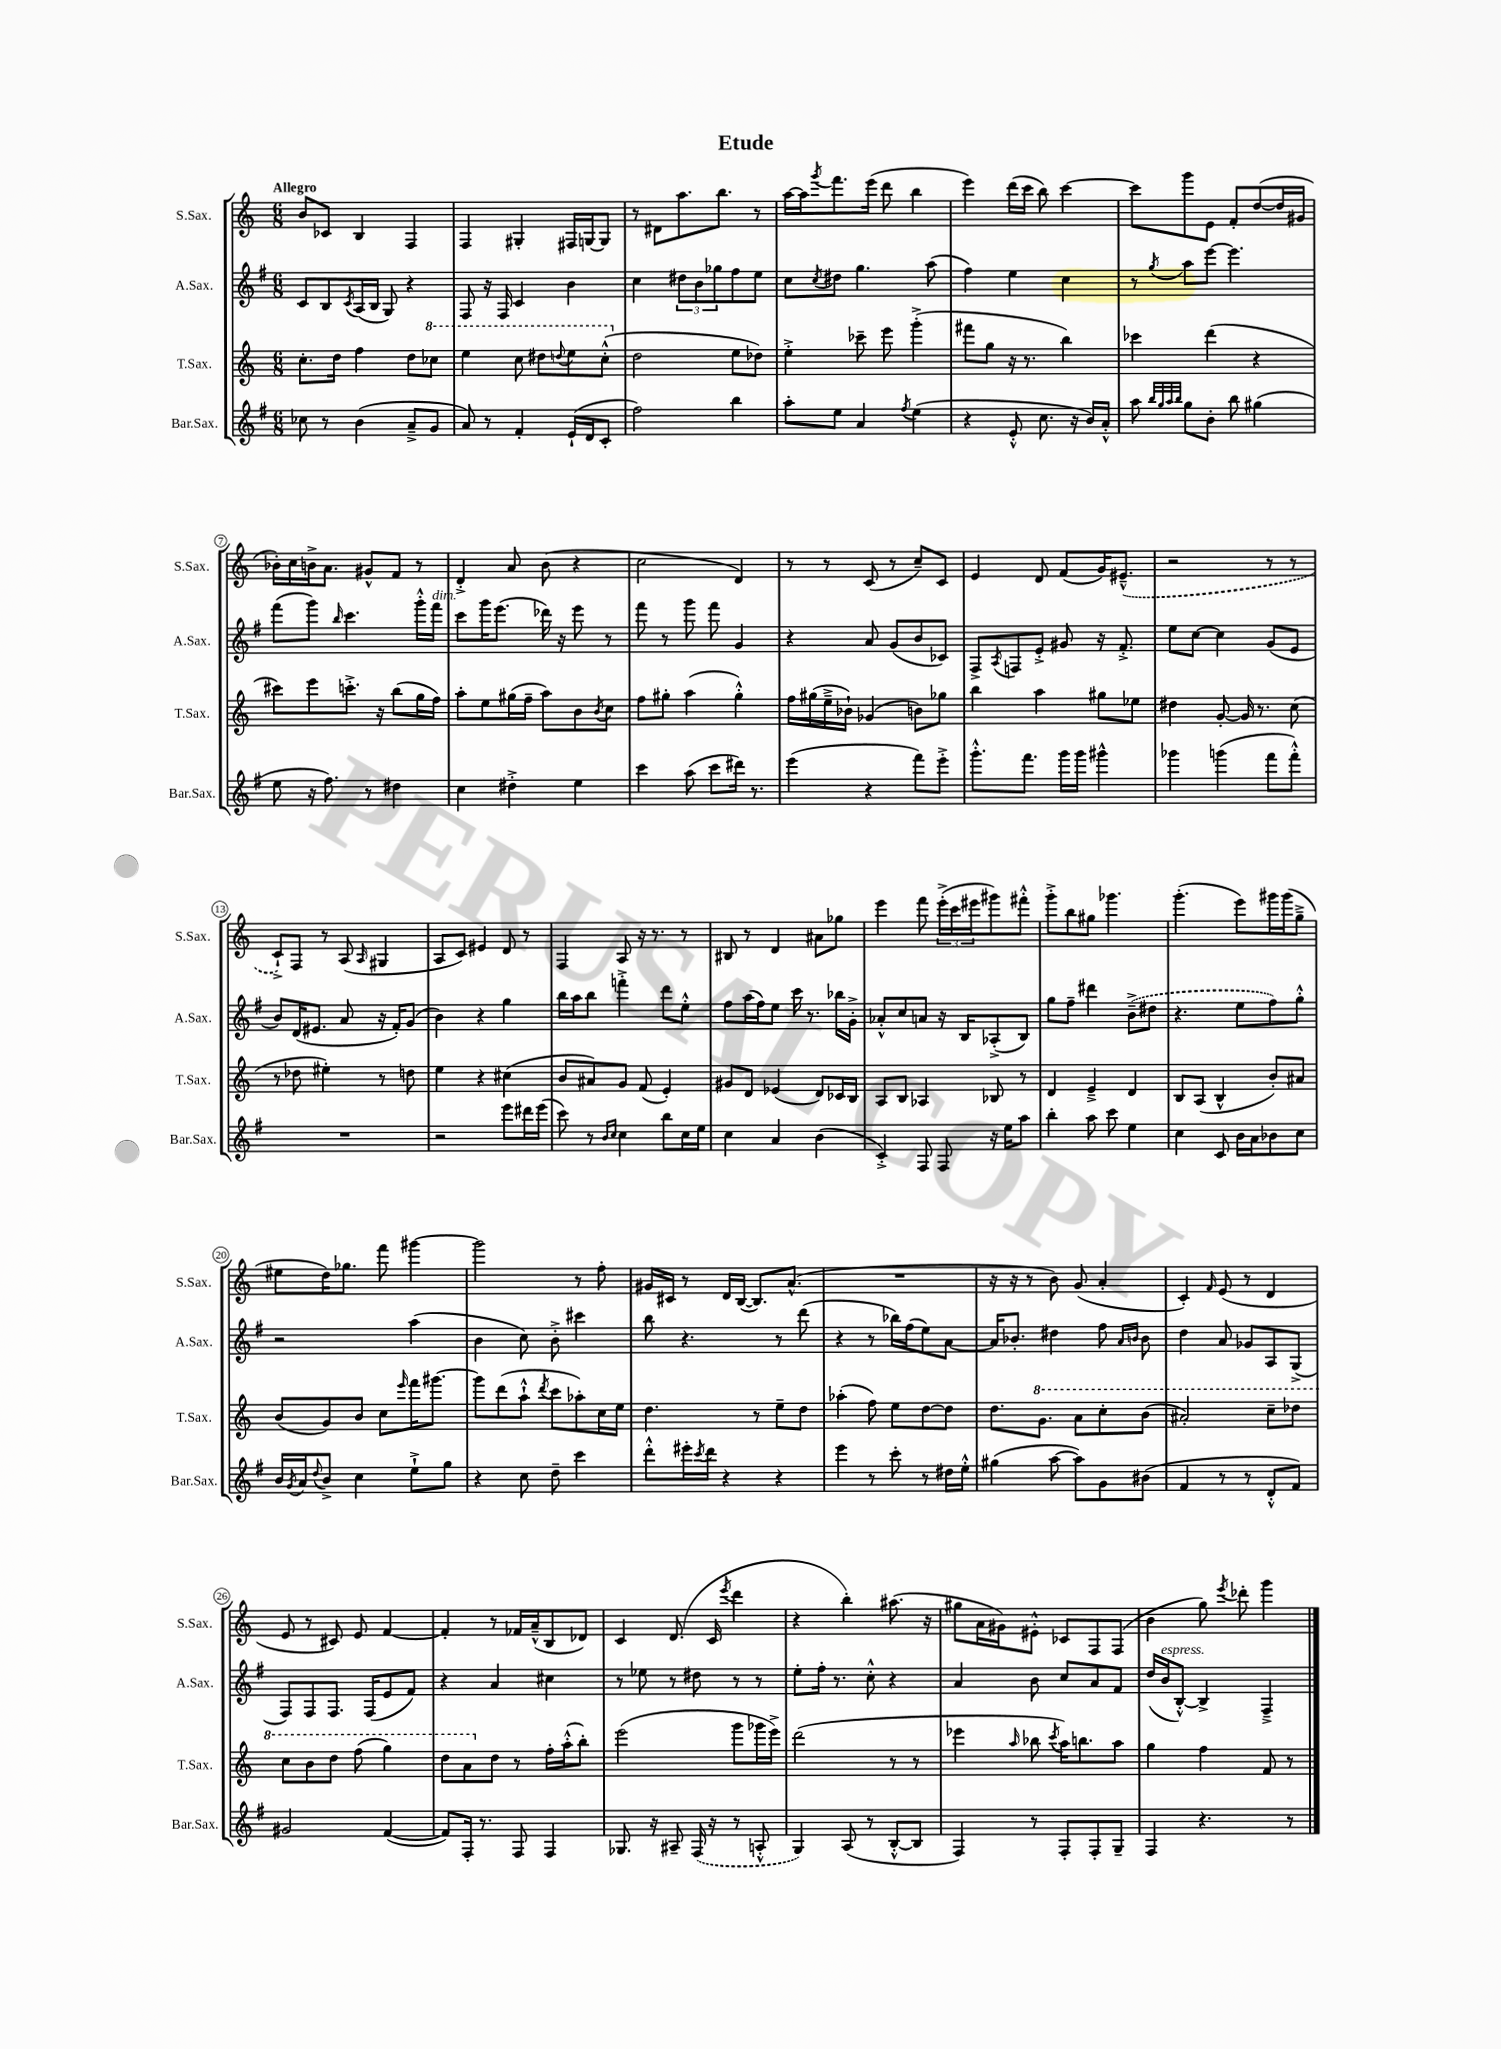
\header { title = "Etude" }
<<
\new StaffGroup <<
\new Staff = "s0" \with { instrumentName = "S.Sax." shortInstrumentName = "S.Sax." } {
    \clef treble \key c \major \numericTimeSignature \time 6/8 \tempo "Allegro"
    b'8 ces'8 b4 f4 |
    f4 gis4-. fis16 g16~ g8 |
    r8 dis'8 a''8. b''8. r8 |
    a''16~ a''16 \acciaccatura { g'''8 } f'''8. e'''16( d'''8 b''4 |
    e'''4) d'''16( c'''16 b''8) c'''4~ |
    c'''8 g'''8 e'8 f'8-. d''8~( d''16 gis'16 |
    bes'16-.) c''16 b'16-> a'8. gis'8-^ f'8 r8 |
    d'4-.-> a'8 b'8( r4 |
    c''2 d'4) |
    r8 r8 c'8( r8 c''8--) c'8 |
    e'4 d'8 f'8( g'16) \once \slurDashed eis'8.---^( |
    r2 r8 r8 |
    c'8-!->) f8 r8 a8( \grace { a16 } gis4 |
    a8 c'8) eis'4 d'8 r8 |
    f4 a8 r16 r8. r8 |
    bis8 r8 d'4 ais'8 ges''8 |
    e'''4 f'''8 \tuplet 3/2 { e'''16-.->( c'''16 eis'''16 } gis'''8) fis'''8-.-^ |
    g'''8-.-> b''8 gis''8 ges'''4. |
    g'''4.-.( e'''8) gis'''16 gis'''16( g''8---> |
    eis''8 d''16) ges''8. f'''8 gis'''4~ |
    gis'''2 r8 f''8-. |
    gis'16 cis'16 r8 d'16 b16~( b8.) a'8.-^( |
    R2. |
    r16 r16 r8 b'8) g'8( a'4-. |
    c'4-.) \grace { f'16 } e'8( r8 d'4 |
    e'8 r8 cis'8) e'8 f'4~ |
    f'4-. r8 fes'16 a'16---^( b8 des'8) |
    c'4 d'8.( c'16 \acciaccatura { e'''8 } d'''4 |
    r4 b''4-.) ais''8.( r16 |
    gis''8 a'16 gis'16) eis'8-.-^ ces'8 f8 f8( |
    b'4 g''8) \acciaccatura { e'''8 } des'''8-. g'''4 \bar "|." |
}
\new Staff = "s1" \with { instrumentName = "A.Sax." shortInstrumentName = "A.Sax." } {
    \clef treble \key g \major \numericTimeSignature \time 6/8
    c'8 b8 \acciaccatura { c'8 } a16( b16 g8) r4 |
    fis8 r16 fis16 c'4 b'4 |
    c''4 \tuplet 3/2 { dis''8 b'8 ges''8 } fis''8 e''8 |
    c''8 \acciaccatura { c''8 } dis''8 g''4. a''8( |
    fis''4) e''4 c''4 |
    r8 \acciaccatura { g''8 } a''8 e'''8~ e'''4. |
    fis'''8( g'''8) \grace { b''16 } c'''4. g'''16-.-^ fis'''16^\markup { \italic "dim." } |
    c'''8 g'''16 e'''8.( des'''16) r16 e'''8 r8 |
    fis'''8 r8 g'''8 fis'''8 g'4 |
    r4 a'8 g'8( b'8 ces'8) |
    fis8-> \acciaccatura { a8 } f8 e'8-.-> gis'8 r16 fis'8.-.-> |
    e''8 c''8~ c''4 g'8( e'8 |
    b'8) d'16( eis'8. a'8 r16 fis'16-.) g'8( |
    b'4) r4 g''4 |
    b''16 a''16 b''8 f'''4-.-> d'''8 e''8-.-^ |
    fis''8 a''16( fis''16) e''8 c'''16 r8. bes''16 g'16-.-> |
    aes'8-.-^ c''8 a'8 r16 b16 aes8-.->( b8) |
    g''8 fis''8-- dis'''4 \once \slurDashed b'8--->( dis''8 |
    r4. e''8 fis''8) g''8-.-^ |
    r2 a''4( |
    b'4 c''8) b'8-.-> cis'''4 |
    b''8 r4. r8 d'''8( |
    r4 r8 bes''16) fis''16( e''8) a'8~ |
    a'16 bes'8.-. dis''4 fis''8 \grace { a'16 b'16 } b'8 |
    d''4 a'8 ges'8 a8 g8->( |
    fis8) fis8 fis8. fis16( e'8 fis'8) |
    r4 a'4 cis''4 |
    r8 ees''8 r8 dis''8 r8 r8 |
    e''8-. fis''16-. r8. c''8-.-^ r4 |
    a'4 b'8 c''8 a'8 fis'8 |
    d''16( b'16^\markup { \italic "espress." } b8~-.-^) b4-> fis4---> \bar "|." |
}
\new Staff = "s2" \with { instrumentName = "T.Sax." shortInstrumentName = "T.Sax." } {
    \clef treble \key c \major \numericTimeSignature \time 6/8
    c''8.-. d''16 f''4 d''8 \ottava #1 ces'''8 |
    e'''4 c'''8 dis'''8 \appoggiatura { d'''8 } e'''8 c'''8-.-^( \ottava #0 |
    d''2 e''8 des''8) |
    e''4-.-> ces'''8-- e'''8 g'''4-.->( |
    fis'''8 g''8 r16 r8. b''4) |
    ces'''4 d'''4( r4 |
    cis'''8) e'''8 c'''8.-.-> r16 b''8( g''16 f''16) |
    a''8-. e''8 gis''16( f''16-- a''8) b'8 \acciaccatura { b'8 } c''8 |
    f''8 gis''8-. a''4( gis''4-.-^) |
    f''16 gis''16( e''16---> bes'16-!) ges'4( b'8) ges''8 |
    b''4 a''4 gis''8 ees''8 |
    dis''4 g'8~-. g'16 r8. c''8( |
    r8 des''8 eis''4-.) r8 d''8 |
    e''4 r4 cis''4( |
    b'8 ais'8) g'8 f'8( e'4-.) |
    gis'8 d'8 ees'4( d'8) ces'16 b16 |
    a8 b8 aes4 bes8 r8 |
    d'4 e'4---> d'4 |
    b8 a8( b4-^ b'8-.) ais'8 |
    b'8( g'8) b'8 c''8 \grace { e'''16 } f'''16 gis'''8.~ |
    gis'''8 d'''8( a''8-!-^ \acciaccatura { d'''8 } c'''8 aes''8-.) c''16 e''16 |
    d''4. r8 e''8-- d''8 |
    aes''4-.( f''8) e''8 d''8~ d''8 |
    d''8. \ottava #1 g''8. a''8 c'''8-. b''8( |
    ais''2-.) c'''8-- des'''8 |
    c'''8 b''8 d'''8 f'''8( g'''4) |
    d'''8 a''8 \ottava #0 d''8 r8 f''16-. a''16-.-^( b''8-.) |
    e'''2( g'''8 ges'''16 e'''16->) |
    d'''2( r8 r8 |
    ees'''4 \grace { a''16 } bes''8 \acciaccatura { c'''8 } a''16) b''8. a''8 |
    g''4 f''4 f'8 r8 \bar "|." |
}
\new Staff = "s3" \with { instrumentName = "Bar.Sax." shortInstrumentName = "Bar.Sax." } {
    \clef treble \key g \major \numericTimeSignature \time 6/8
    ces''8 r8 b'4( a'8---> g'8 |
    a'8) r8 fis'4-. e'16-!( d'16 c'8-. |
    fis''2) b''4 |
    a''8-. e''8 a'4 \acciaccatura { fis''8 } e''4( |
    r4 e'8-.-^ c''8. r16 b'16) a'16-.-^ |
    a''8 \grace { b''32 g''32 a''32 b''32 } g''8 b'8-. b''8 gis''4( |
    e''8 r16 fis''8.) r8 dis''4 |
    c''4 dis''4-.-> e''4 |
    c'''4 a''8( c'''8 dis'''16) r8. |
    e'''4( r4 fis'''8) e'''8-.-> |
    g'''8.-.-^ fis'''8. g'''16 g'''16 gis'''4-^ |
    ges'''4 g'''4( fis'''8 fis'''8-.-^) |
    R2. |
    r2 e'''8 dis'''16 e'''16( |
    c'''8) r8 \grace { b'16 c''16 } c''4 b''8 c''16 e''16 |
    c''4 a'4 b'4( |
    c'4-.->) fis8 fis8 r16 e''16 a''8 |
    b''4-. a''8 c'''8 e''4 |
    c''4 c'8 b'16 a'16 bes'8 c''8 |
    b'16 \acciaccatura { g'8 } a'16 \appoggiatura { d''8 } b'8-> c''4 e''8-!-> g''8 |
    r4 c''8 d''8-- c'''4 |
    d'''8-.-^ eis'''16-. \acciaccatura { c'''8 } d'''16 r4 r4 |
    e'''4 r8 c'''8-. r8 dis''16 e''16-.-^ |
    gis''4( a''8~ a''8) g'8 bis'8( |
    fis'4 r8 r8 d'8-.-^ fis'8) |
    gis'2 fis'4~( |
    fis'8) fis16-. r8. fis8 fis4 |
    ges8. r16 ais8-- \once \slurDashed fis16( r16 r8 a8-.-^ |
    g4) a8( r8 b8~-.-^ b8 |
    fis4) r8 fis8-. fis8-. g8-- |
    fis4 r4. r8 \bar "|." |
}
>>
>>
\layout { \context { \Score \override BarNumber.stencil = #(make-stencil-circler 0.1 0.3 ly:text-interface::print) } }
